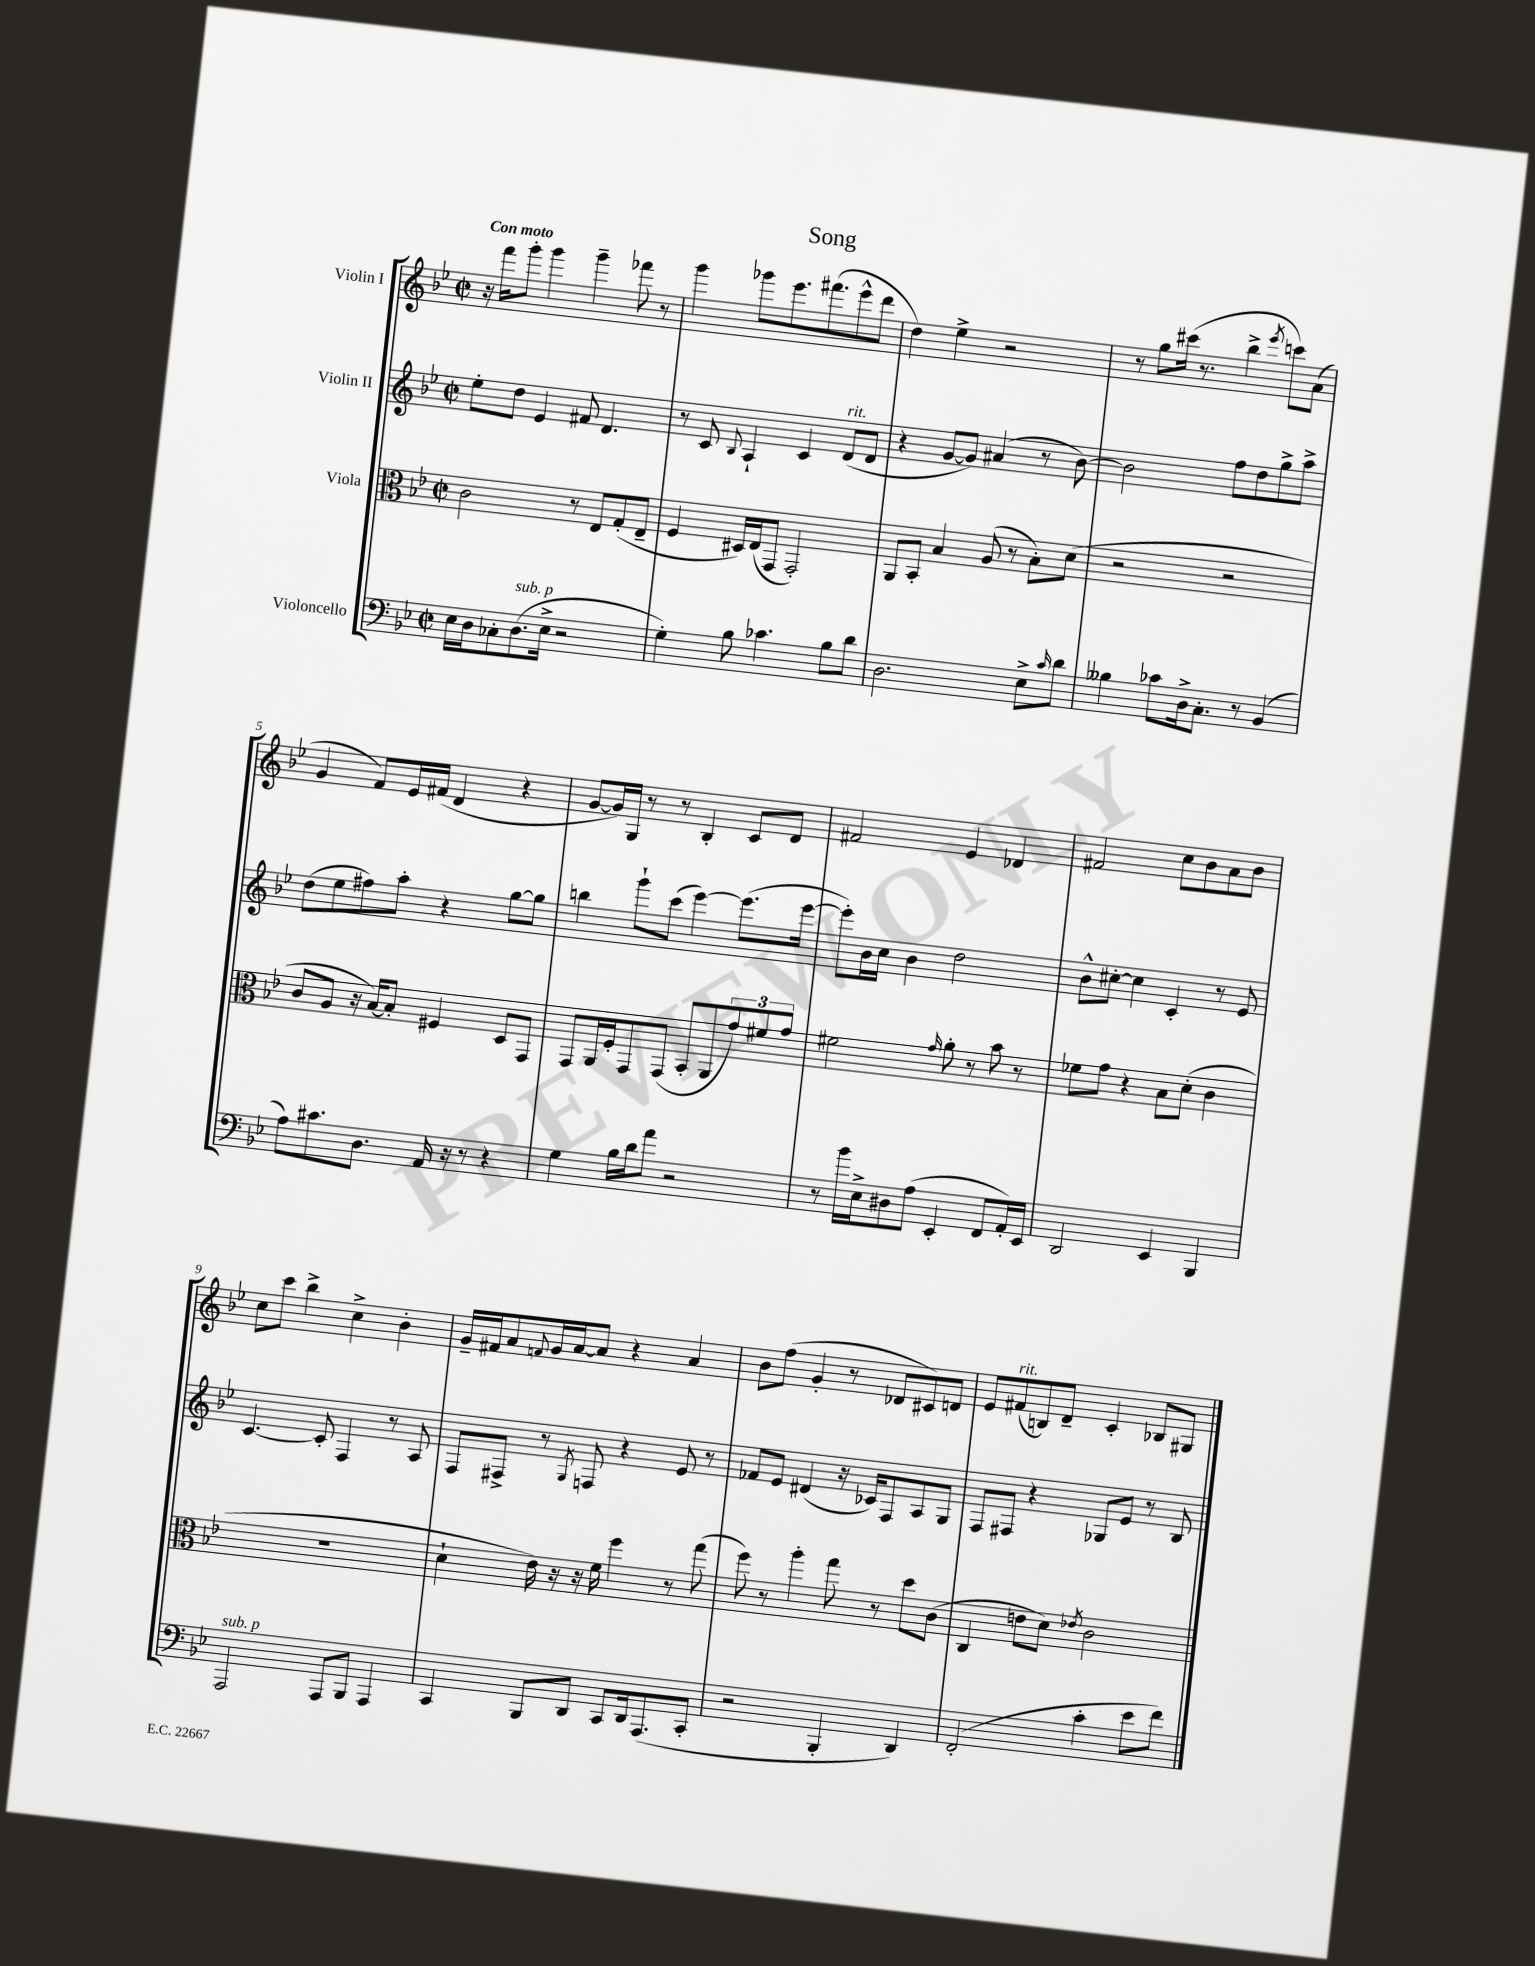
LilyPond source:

\header { title = "Song" }
<<
\new StaffGroup <<
\new Staff = "s0" \with { instrumentName = "Violin I" } {
    \clef treble \key bes \major \defaultTimeSignature \time 2/2 \tempo "Con moto"
    r16 f'''16 g'''8-. g'''4 g'''4-- fes'''8 r8 |
    g'''4 ges'''8 ees'''8. fis'''8.( ees'''8-^ d'''8 |
    d''4) ees''4-> r2 |
    r8 g''8 cis'''16( r8. bes''4-> \acciaccatura { ees'''8 } c'''8) a'8( |
    g'4 f'8) ees'16 fis'16( d'4 r4 |
    g'8~ g'16) g16 r8 r8 bes4-. c'8 d'8 |
    fis'2 ees'4 des'4 |
    fis'2 c''8 bes'8 a'8 bes'8 |
    c''8 c'''8 bes''4-> c''4-> bes'4-. |
    g'16-- fis'16 a'8 \appoggiatura { f'8 } g'16 a'16~ a'8 r4 a'4 |
    bes'8 f''8( g'4-. r8 des'8 cis'8) d'8 |
    ees'8 fis'8^\markup { \italic "rit." }( b8) d'8-- c'4-. bes8 gis8 \bar "|." |
}
\new Staff = "s1" \with { instrumentName = "Violin II" } {
    \clef treble \key bes \major \defaultTimeSignature \time 2/2
    ees''8-. d''8 ees'4 fis'8 d'4. |
    r8 c'8 \appoggiatura { bes8 } a4-! c'4 d'8^\markup { \italic "rit." }( d'8 |
    r4 g'8~ g'8) ais'4( r8 bes'8~) |
    bes'2 f''8 d''8 g''8-> a''8-> |
    d''8( ees''8 fis''8) a''8-. r4 g''8~ g''8 |
    b''4 g'''8-! c'''8( ees'''4~) ees'''8.( ees'''16~ |
    ees'''8-.) bes'16 c''16 bes'4 d''2 |
    bes'8-^ cis''8~-. cis''4 c'4-. r8 ees'8 |
    c'4.~ c'8-. f4 r8 a8 |
    f8 fis8-> r8 \acciaccatura { g8 } f8 r4 ees'8 r8 |
    fes'8 ees'8 dis'4( r16 ces'16) f8 a8 g8 |
    f8 fis8 r4 ges8 ees'8 r8 bes8 \bar "|." |
}
\new Staff = "s2" \with { instrumentName = "Viola" } {
    \clef alto \key bes \major \defaultTimeSignature \time 2/2
    c'2 r8 ees8 g8-.( ees8-- |
    f4 dis16) ees16( g,8 g,2-.) |
    a,8 bes,8-. bes4 a8( r8 bes8-.) d'8( |
    r2 r2 |
    c'8 a8 r16 bes16~) bes8-. fis4 d8 g,8 |
    g,8 a,16 f16-. g,8 g,8( bes,8-. a,8 \tuplet 3/2 { g'8) fis'8 g'8 } |
    fis'2 \grace { g'16 } a'8-. r8 bes'8 r8 |
    fes'8 g'8 r4 bes8 d'8-.( c'4 |
    R1 |
    d'4-! ees'16) r16 r16 f'16 f''4 r8 g''8( |
    f''8) r8 a''4-. g''8 r8 d''8 c'8( |
    c4 e'8 d'8) \acciaccatura { ees'8 } c'2 \bar "|." |
}
\new Staff = "s3" \with { instrumentName = "Violoncello" } {
    \clef bass \key bes \major \defaultTimeSignature \time 2/2
    ees16 d16 ces8-. d8.^\markup { \italic "sub. p" }( ees16-> r2 |
    g4-.) bes8 ces'4. bes8 d'8 |
    d2. ees8-> \grace { c'16 } d'8 |
    beses4 ces'8 d16-> c8.-. r8 bes,4( |
    a8) cis'8. d8. a,16 r16 r8 r4 |
    g4 bes16 d'16 a'8 r2 |
    r8 bes'16 ees16-> dis8 a8( ees,4-. f,8 a,16-.) ees,16 |
    d,2 ees,4 bes,,4 |
    a,,2^\markup { \italic "sub. p" } a,,8 bes,,8 a,,4 |
    c,4 bes,,8 d,8 c,8 d,16 a,,8.( c,8-. |
    r2 bes,,4-. d,4) |
    f,2-.( c'4-. ees'8 f'8) \bar "|." |
}
>>
>>
